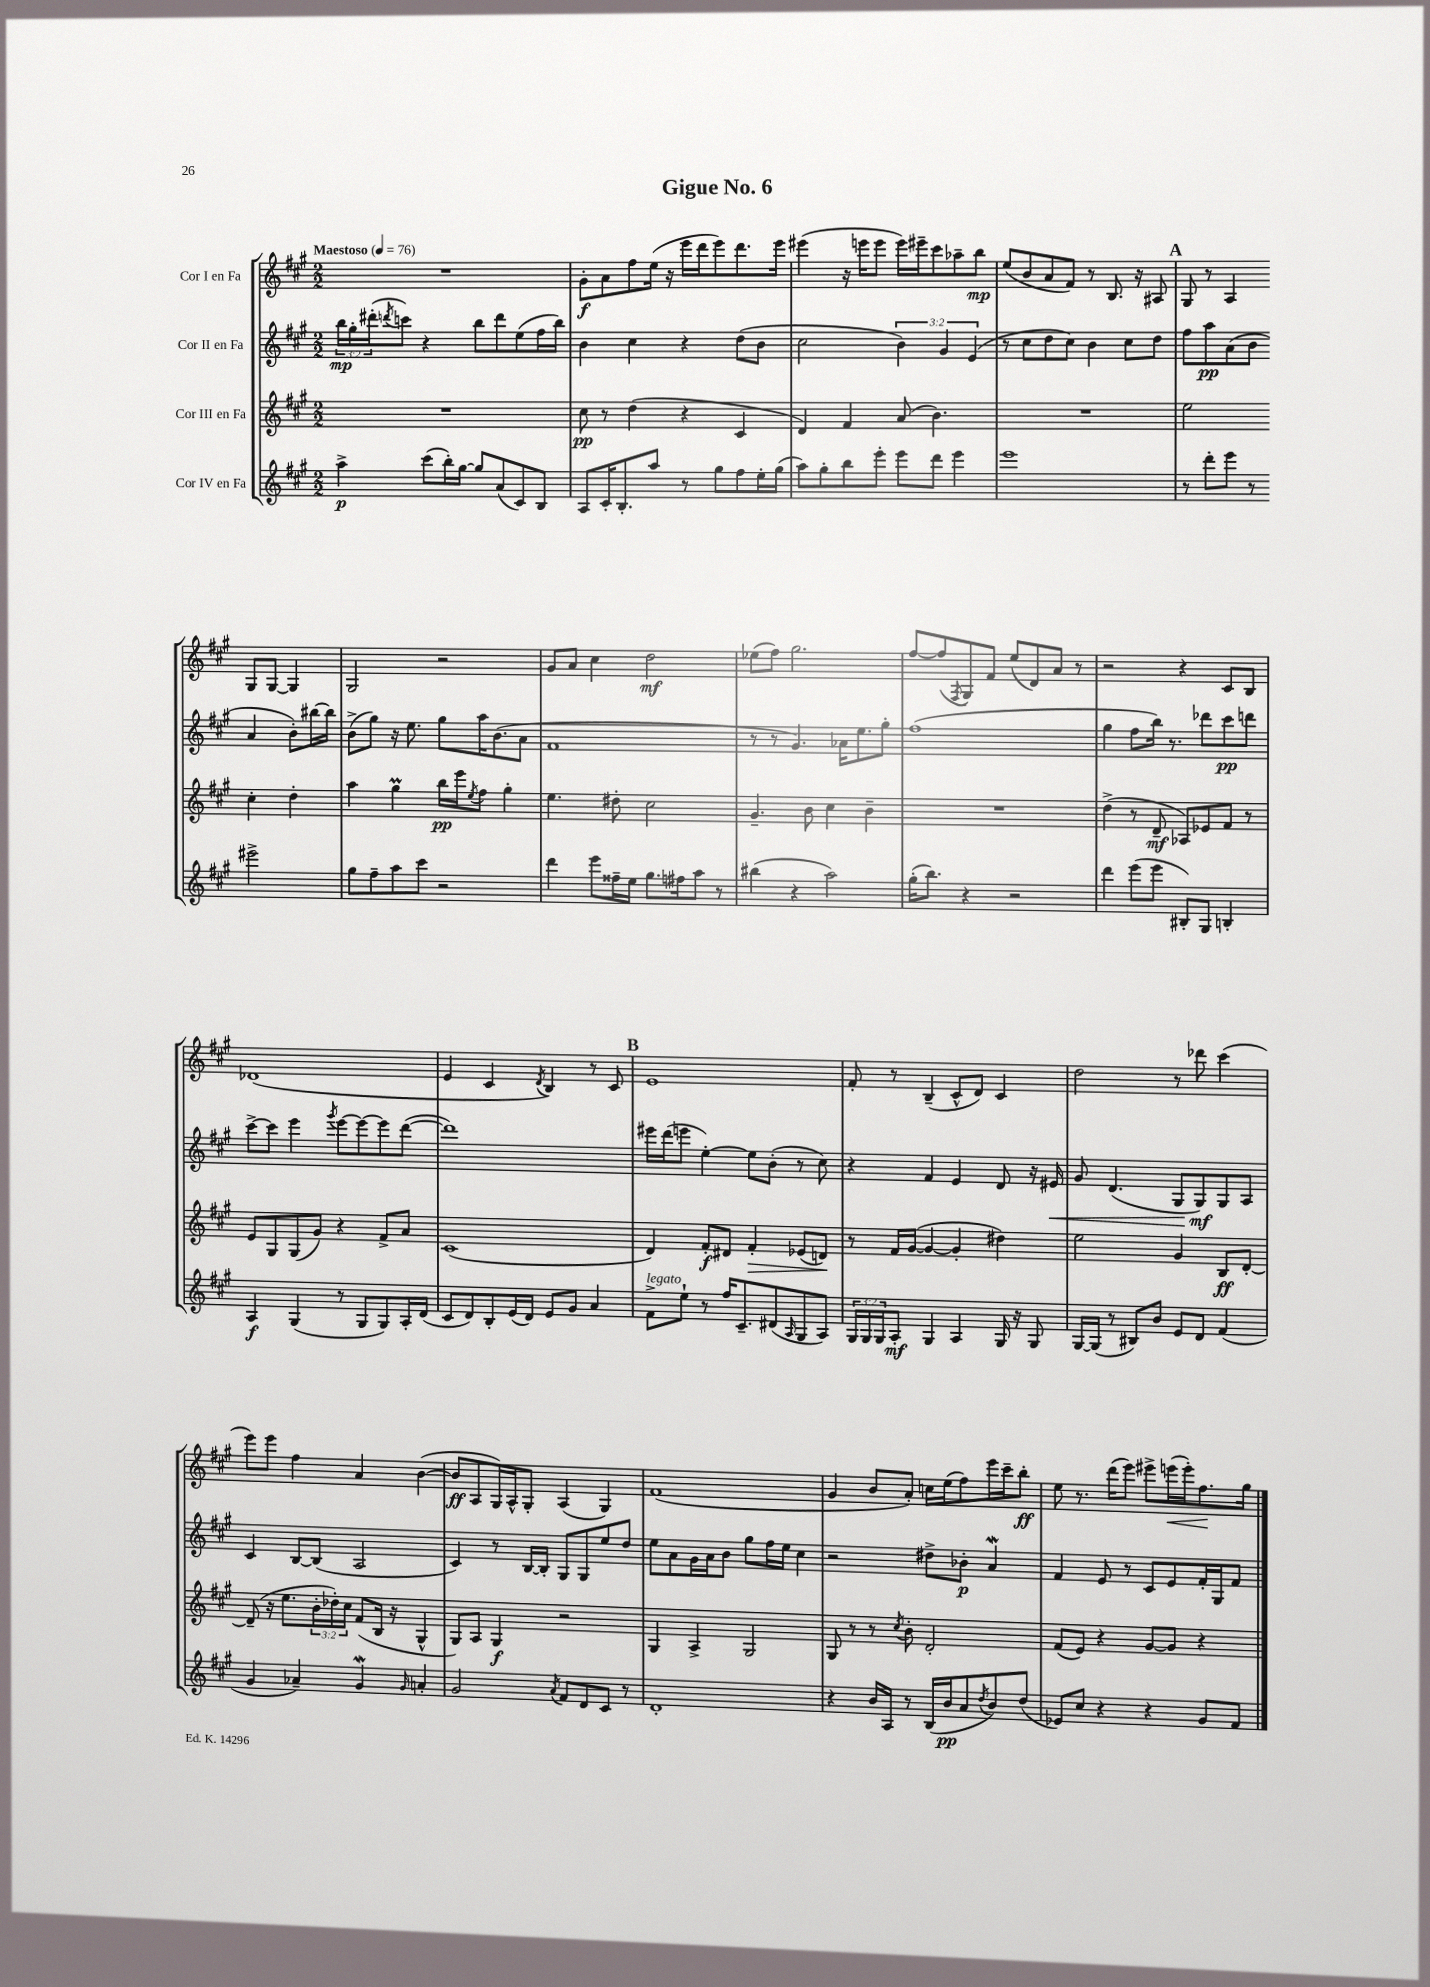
\header { title = "Gigue No. 6" }
<<
\new StaffGroup <<
\new Staff = "s0" \with { instrumentName = "Cor I en Fa" } {
    \clef treble \key a \major \numericTimeSignature \time 2/2 \tempo "Maestoso" 4 = 76
    R1 |
    gis'8-.\f a'8 fis''8 e''16( r16 e'''16 d'''16 e'''8) d'''8. e'''16 |
    eis'''4( r16 e'''16 e'''8 e'''16) eis'''16-- cis'''8 aes''8-- b''8\mp |
    e''8( b'8 a'8 fis'8) r8 b8. r16 ais8 |
    \mark \markup { \bold "A" } gis8 r8 a4 gis8 gis8~ gis4 |
    gis2 r2 |
    gis'8 a'8 cis''4 d''2\mf |
    ees''8( fis''8) gis''2. |
    fis''8~ fis''8( \acciaccatura { fis8 } gis8) fis'8 e''8( d'8) a'8 r8 |
    r2 r4 cis'8 b8 |
    des'1( |
    e'4 cis'4 \acciaccatura { d'8 } b4) r8 cis'8 |
    \mark \markup { \bold "B" } e'1 |
    fis'8-. r8 b4--( cis'8-^ d'8) cis'4 |
    d''2 r8 des'''8 cis'''4( |
    e'''8) e'''8 fis''4 a'4 b'4~( |
    b'8\ff a8 gis16) a16-^ gis8-. a4( gis4) |
    fis'1( |
    gis'4 b'8 a'8-.) c''16 e''16( fis''8) e'''16 cis'''16-- b''8-.\ff |
    e''8 r8. d'''16( e'''8) eis'''8-> e'''16\<( e'''16-.) fis''8.\! gis''16 \bar "|." |
}
\new Staff = "s1" \with { instrumentName = "Cor II en Fa" } {
    \clef treble \key a \major \numericTimeSignature \time 2/2 \override Staff.TupletNumber.text = #tuplet-number::calc-fraction-text
    \tuplet 3/2 { b''16\mp gis''16-. dis'''16-.( } \acciaccatura { d'''8 } c'''8) r4 b''8 d'''8 e''8( fis''16 b''16) |
    b'4 cis''4 r4 d''8( b'8 |
    cis''2 \tuplet 3/2 { b'4) gis'4 e'4( } |
    r8 cis''8 d''8 cis''8) b'4 cis''8 d''8 |
    \mark \markup { \bold "A" } fis''8 a''8\pp a'8( b'8 a'4 b'8-.) bis''16~ bis''16 |
    b'8->( gis''8) r16 e''8. gis''8 a''16 b'8.( a'8 |
    fis'1 |
    r8 r8 gis'4.) aes'16 e''8. gis''8-. |
    fis''1( |
    gis''4 fis''8 b''16) r8. des'''8 cis'''8\pp d'''8 |
    cis'''8~-> cis'''8 e'''4 \acciaccatura { gis'''8 } e'''8~ e'''8~ e'''8 d'''8~( |
    d'''1) |
    \mark \markup { \bold "B" } eis'''16 d'''16( e'''8 e''4~-.) e''8 b'8-.( r8 cis''8) |
    r4 fis'4 e'4 d'8 r16 eis'16\< |
    gis'8 d'4.( gis8 gis8\mf\!) gis8 a8 |
    cis'4 b8~ b8( a2 |
    cis'4) r8 b16~ b16-. gis8 gis8 e''8 d''8 |
    e''8 a'8 gis'16 a'16 b'8 gis''8 fis''16 e''16 cis''4 |
    r2 dis''8-> bes'8-.\p a'4\mordent |
    fis'4 e'8 r8 cis'8 e'8 fis'16-. gis16 fis'8 \bar "|." |
}
\new Staff = "s2" \with { instrumentName = "Cor III en Fa" } {
    \clef treble \key a \major \numericTimeSignature \time 2/2 \override Staff.TupletNumber.text = #tuplet-number::calc-fraction-text
    R1 |
    cis''8\pp r8 d''4( r4 cis'4 |
    d'4) fis'4 a'8( b'4.) |
    R1 |
    \mark \markup { \bold "A" } e''2 cis''4-. d''4-. |
    a''4 gis''4\prall b''16\pp e'''16 \acciaccatura { e''8 } fis''8 gis''4-. |
    e''4. dis''8-. cis''2 |
    gis'4.-- b'8 cis''4 b'4-- |
    R1 |
    d''4->( r8 d'8--\mf aes8) ees'8 fis'8 r8 |
    e'8 gis8 gis8( gis'8) r4 fis'8-> a'8 |
    cis'1( |
    \mark \markup { \bold "B" } d'4) fis'8-.\f dis'8 fis'4-.\> ees'8( d'8\!) |
    r8 fis'16 gis'16~( gis'4~ gis'4-. dis''4) |
    e''2 gis'4 b8\ff d'8~-. |
    d'8--( r16 e''8. \tuplet 3/2 { b'16-. des''16-.) cis''16 } fis'8( b16 r16 gis4-^ |
    gis8) a8 gis4\f r2 |
    gis4 a4-> gis2 |
    gis8 r8 r8 \acciaccatura { cis''8 } b'8-. d'2-. |
    fis'8( e'8) r4 gis'8~ gis'8 r4 \bar "|." |
}
\new Staff = "s3" \with { instrumentName = "Cor IV en Fa" } {
    \clef treble \key a \major \numericTimeSignature \time 2/2 \override Staff.TupletNumber.text = #tuplet-number::calc-fraction-text
    a''4->\p cis'''8( b''16-.) gis''16~ gis''8 a'8( cis'8) b8 |
    a8 cis'16-. b8.-. a''8 r8 gis''8 fis''8 e''16-. gis''16( |
    a''8) gis''8-. b''8 e'''8-. e'''8 d'''8 e'''4 |
    e'''1 |
    \mark \markup { \bold "A" } r8 d'''8-. e'''8 r8 eis'''2-> |
    gis''8 fis''8-- a''8 cis'''8 r2 |
    d'''4 e'''8 fisis''16-- e''16 gis''8. fis''16 a''8 r8 |
    bis''4( r4 a''2) |
    gis''16-.( b''8.) r4 r2 |
    d'''4 e'''8( e'''8 bis8-.) gis8 b4-. |
    a4\f gis4( r8 gis8 gis8) a16-. d'16( |
    cis'8 d'8) b8-. e'16( d'16) e'8 gis'8 a'4 |
    \mark \markup { \bold "B" } fis'8->^\markup { \italic "legato" } e''8-! r8 fis''16 cis'8.-- dis'8( \grace { a16 } gis8 a8) |
    \tuplet 3/2 { gis16 gis16 gis16 } a8-.\mf gis4 a4 gis16 r16 gis8 |
    gis16~ gis16( r8 bis8) b'8 e'8 d'8 fis'4( |
    gis'4 aes'4--) gis'4\mordent \grace { gis'16 } a'4-. |
    gis'2 \acciaccatura { a'8 } fis'8 d'8 cis'8 r8 |
    d'1-. |
    r4 b'16 a16 r8 b16( b'16\pp a'8 \acciaccatura { d''8 } b'8) d''8( |
    ees'8) cis''8 r4 r4 gis'8 fis'8 \bar "|." |
}
>>
>>
\layout { \context { \Score \remove "Bar_number_engraver" } }
